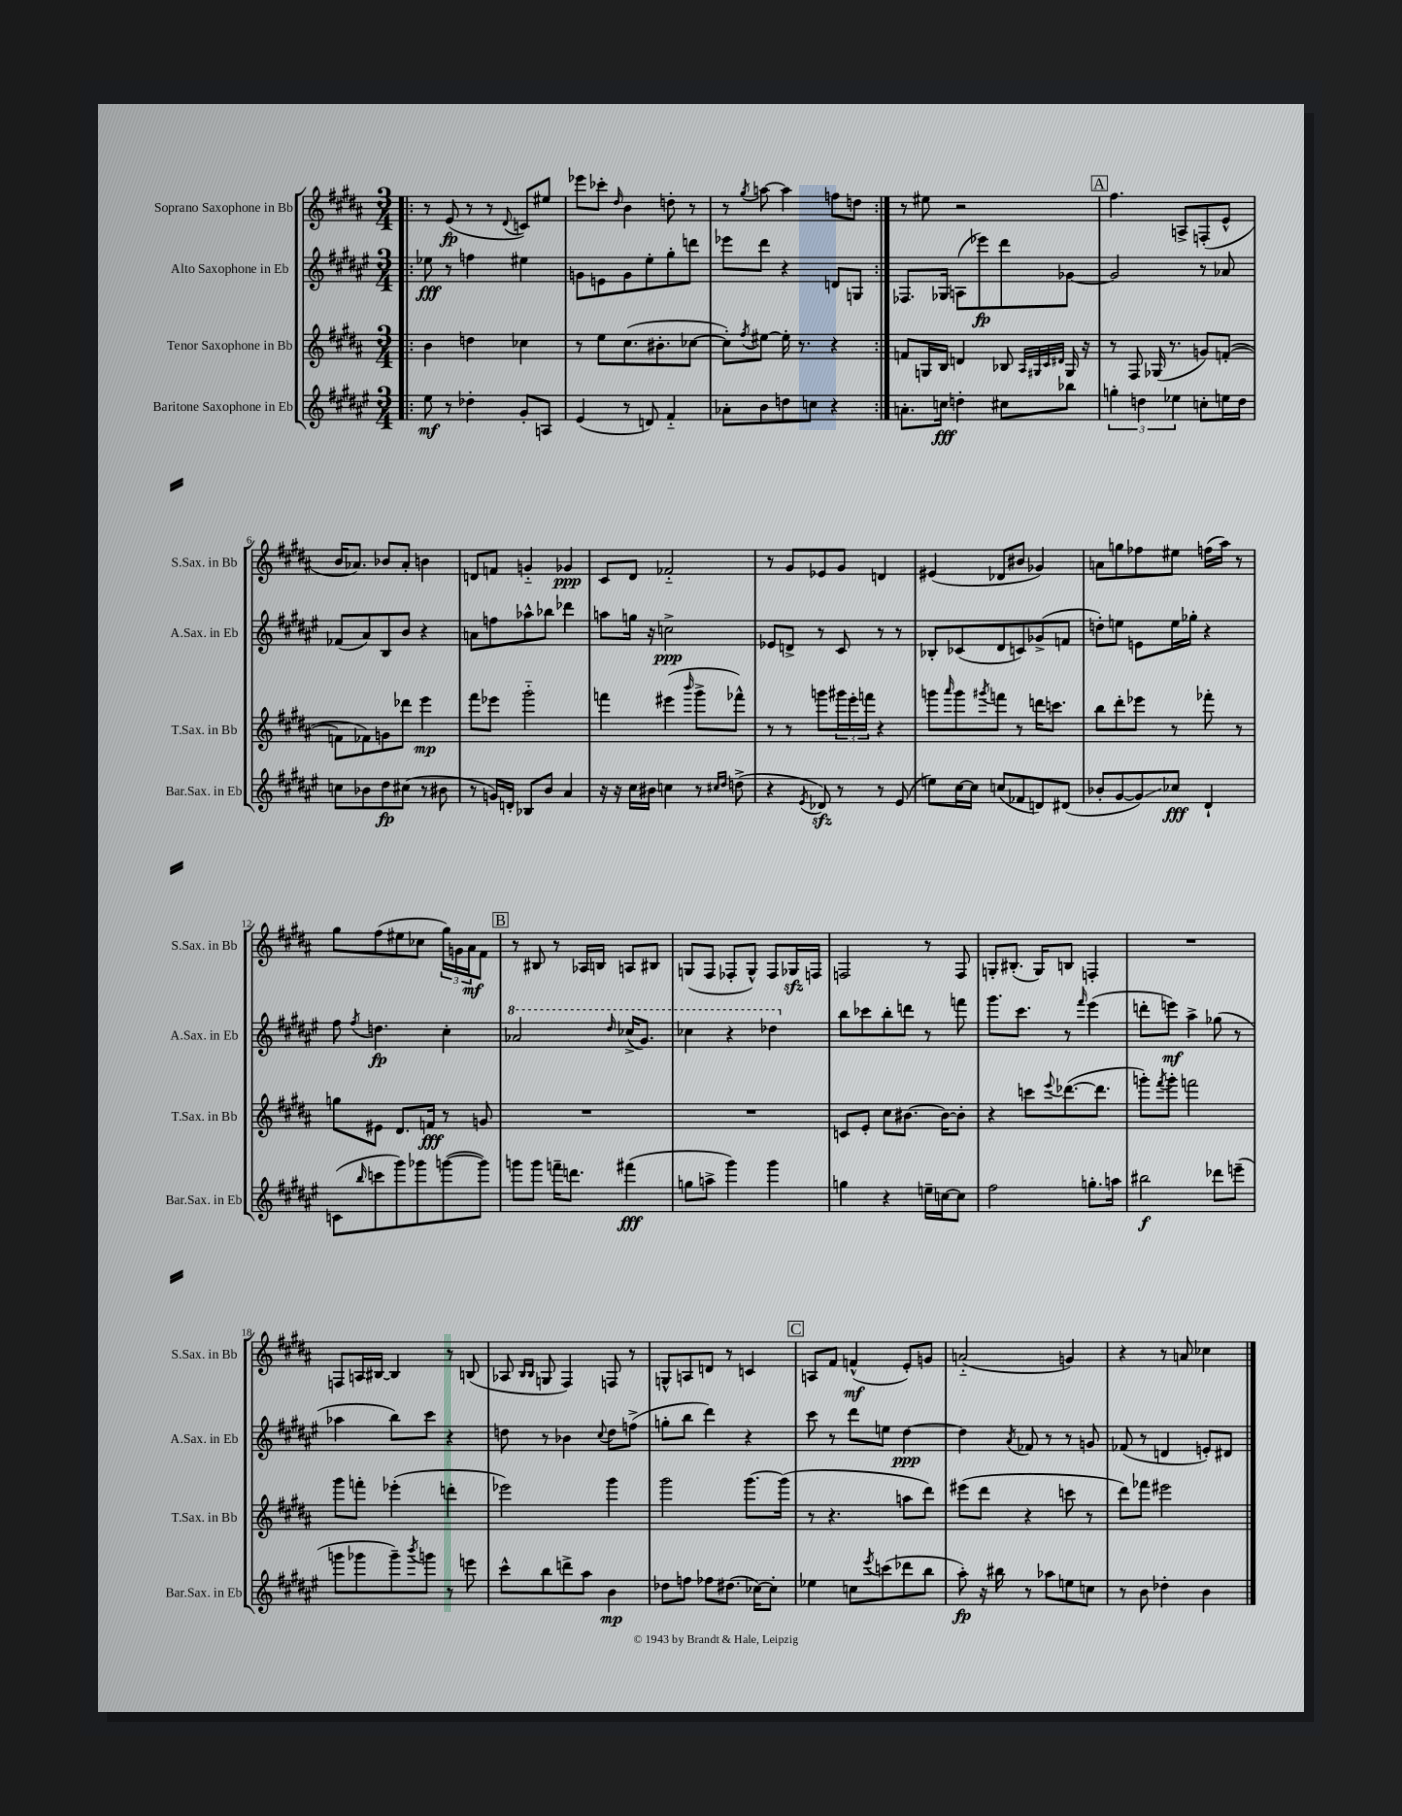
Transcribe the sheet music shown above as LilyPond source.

<<
\new StaffGroup <<
\new Staff = "s0" \with { instrumentName = "Soprano Saxophone in Bb" shortInstrumentName = "S.Sax. in Bb" } {
    \clef treble \key b \major \numericTimeSignature \time 3/4
    \repeat volta 2 { \bar ".|:" r8 e'8\fp( r8 r8 \appoggiatura { dis'8 } c'8) eis''8 |
    ees'''8 ces'''8-. \grace { dis''16 } b'4 d''8-. r8 |
    r8 \acciaccatura { gis''8 } a''8~ a''4 f''8 d''8 | }
    r8 eis''8 r2 |
    \mark \markup { \box "A" } fis''4. a8-> f8-.( e'8-^ |
    b'16 aes'8.) bes'8 aes'8-. b'4 |
    d'8 f'8 g'4-_ ges'4\ppp |
    cis'8 dis'8 fes'2-_ |
    r8 gis'8 ees'8 gis'8 d'4 |
    eis'4( des'8 bis'8 ges'4) |
    a'8 g''8 fes''8 eis''8 f''16( ais''16) r8 |
    gis''8 fis''8( eis''8 ces''8 \tuplet 3/2 { gis''16) g'16 ais'16\mf } fis'8 |
    \mark \markup { \box "B" } r8 bis8 r8 aes16 b16 a8 bis8 |
    g8( fis8 fes8-. g8-^) fes8 ges16\sfz f16 |
    f2 r8 f8 |
    g8-. bis8.-.( g16) b8 f4-. |
    R2. |
    f8 a16 bis16~ bis4 r8 b8( |
    aes8 \grace { b16 b16 } g8 fis4) f8 r8 |
    g8-^ a8 d'8 r8 c'4 |
    \mark \markup { \box "C" } a8 fis'8 f'4-^\mf( e'8-.) g'8 |
    a'2-_( g'4) |
    r4 r8 a'8 ces''4 \bar "|." |
}
\new Staff = "s1" \with { instrumentName = "Alto Saxophone in Eb" shortInstrumentName = "A.Sax. in Eb" } {
    \clef treble \key fis \major \numericTimeSignature \time 3/4
    \repeat volta 2 { \bar ".|:" ees''8\fff r8 f''4 eis''4 |
    g'8 e'8 g'8 eis''8-. gis''8-. d'''8 |
    ees'''8 dis'''8 r4 d'8 g8 | }
    fes8. ges16 a8( ees'''8\fp) dis'''8 ges'8~ |
    \mark \markup { \box "A" } ges'2 r8 aes'8 |
    fes'8( ais'8) b8 b'8 r4 |
    a'8 f''8 aes''8-^ bes''8 des'''4 |
    a''8 g''16 r16 c''2->\ppp |
    ees'8 d'8-> r8 cis'8 r8 r8 |
    bes8-. ces'8( dis'8 c'8) ges'8->( f'8 |
    d''8-.) e''8 e'8 e''16 ges''16-. r4 |
    fis''8 \acciaccatura { fis''8 } d''4.\fp cis''4-. |
    \mark \markup { \box "B" } \ottava #1 aes''2 \grace { dis'''16 } ces'''16->( gis''8.) |
    ces'''4 r4 des'''4 \ottava #0 |
    b''8 ces'''8 b''8-. d'''8 r8 f'''8 |
    gis'''8. cis'''8. r8 \grace { fis'''16 } eis'''4( |
    d'''8-. e'''8\mf) ais''4-> ges''8( r8 |
    aes''4 b''8) cis'''8 r4 |
    d''8 r8 bes'4 \appoggiatura { cis''8 } d''8 f''8->( |
    g''8-. b''8 dis'''4) r4 |
    \mark \markup { \box "C" } cis'''8 r8 dis'''8 e''8 dis''4~\ppp |
    dis''4 \acciaccatura { ais'8 } fes'8 r8 r8 g'8 |
    fes'8( r8 d'4 e'8-.) dis'8 \bar "|." |
}
\new Staff = "s2" \with { instrumentName = "Tenor Saxophone in Bb" shortInstrumentName = "T.Sax. in Bb" } {
    \clef treble \key b \major \numericTimeSignature \time 3/4
    \repeat volta 2 { \bar ".|:" b'4 d''4 ces''4 |
    r8 e''8 cis''8.( bis'8.-. ces''8~ |
    ces''8-.) \acciaccatura { fis''8 } eis''8~ eis''16-. r8. r4 | }
    f'8 g16 b16 d'4 bes8 \grace { ais32 gis32 cis'32 dis'32 } gis16 r16 |
    \mark \markup { \box "A" } r8 fis8 ges16( r8. g'8) f'8~-.( |
    f'8 fes'8) g'8 des'''8 e'''4\mp |
    fis'''8 ees'''8 gis'''2-_ |
    f'''4 eis'''4( \grace { b'''16 } gis'''8-> fes'''8-^) |
    r8 r8 g'''8 \tuplet 3/2 { gis'''16 e'''16-. f'''16 } r4 |
    g'''8 \grace { ais'''16 } g'''8 \acciaccatura { gis'''8 } f'''8 r8 d'''16 c'''8. |
    b''8 dis'''8-. ees'''8 r8 fes'''8-. r8 |
    g''8 eis'8 dis'8. f'16\fff r8 g'8 |
    \mark \markup { \box "B" } R2. |
    R2. |
    c'8 e'8-. cis''8 bis'8.~ bis'16~ bis'8-. |
    r4 c'''8 \appoggiatura { e'''8 } des'''8.~( des'''8. |
    g'''8-.) \acciaccatura { fis'''8 } g'''8-. f'''2 |
    gis'''8 f'''8-. ees'''4-.( d'''4-. |
    ees'''2) gis'''4 |
    gis'''2 gis'''8.~ gis'''16( |
    \mark \markup { \box "C" } r8 r4. a''8 dis'''8) |
    eis'''8( dis'''8 r4 c'''8 r8 |
    dis'''8) fes'''8 eis'''2 \bar "|." |
}
\new Staff = "s3" \with { instrumentName = "Baritone Saxophone in Eb" shortInstrumentName = "Bar.Sax. in Eb" } {
    \clef treble \key fis \major \numericTimeSignature \time 3/4
    \repeat volta 2 { \bar ".|:" eis''8\mf r8 des''4-. gis'8-. a8 |
    eis'4( r8 d'8) fis'4-_ |
    aes'8-. b'8 d''8 c''8 r4 | }
    a'8.-. c''16\fff d''4-. cis''8 bes''8 |
    \mark \markup { \box "A" } \tuplet 3/2 { g''4-. d''4 ees''4 } c''8-. e''16 d''16 |
    c''8 bes'8 dis''8\fp cis''8( r8 bis'8 |
    r8 g'16) d'16-. bes8 b'8 ais'4 |
    r16 r16 cis''16 bis'16 c''4 r8 \grace { cis''16 dis''16 } d''8->( |
    r4 \acciaccatura { eis'8 } des'8\sfz) r8 r8 eis'8( |
    e''8) cis''16~ cis''16 c''8( fes'8 d'8) dis'8( |
    bes'8-. gis'8~ gis'8\glissando) ces''8\fff dis'4-! |
    c'8( \grace { b''16 } c'''8 gis'''8) ges'''8 g'''8~( g'''8) |
    \mark \markup { \box "B" } g'''8 g'''8 f'''16-- d'''8. fis'''4\fff( |
    g''8 a''8-> gis'''4) gis'''4 |
    g''4 r4 e''16-- c''16~ c''8 |
    fis''2 g''8.-. a''16 |
    bis''2\f des'''8 e'''8--( |
    g'''8 ges'''8 ges'''8--) \acciaccatura { b'''8 } g'''8 r8 e'''8 |
    cis'''8-^ b''8 d'''8-> ais''8 b'4\mp |
    des''8 f''8 fes''8 dis''8.( ces''16~) ces''8-. |
    \mark \markup { \box "C" } ees''4 c''8 \acciaccatura { eis'''8 } c'''8( des'''8 b''8 |
    ais''8-.\fp) r16 bis''16 r8 aes''8 e''8 c''8 |
    r8 b'8 des''4-. b'4 \bar "|." |
}
>>
>>
